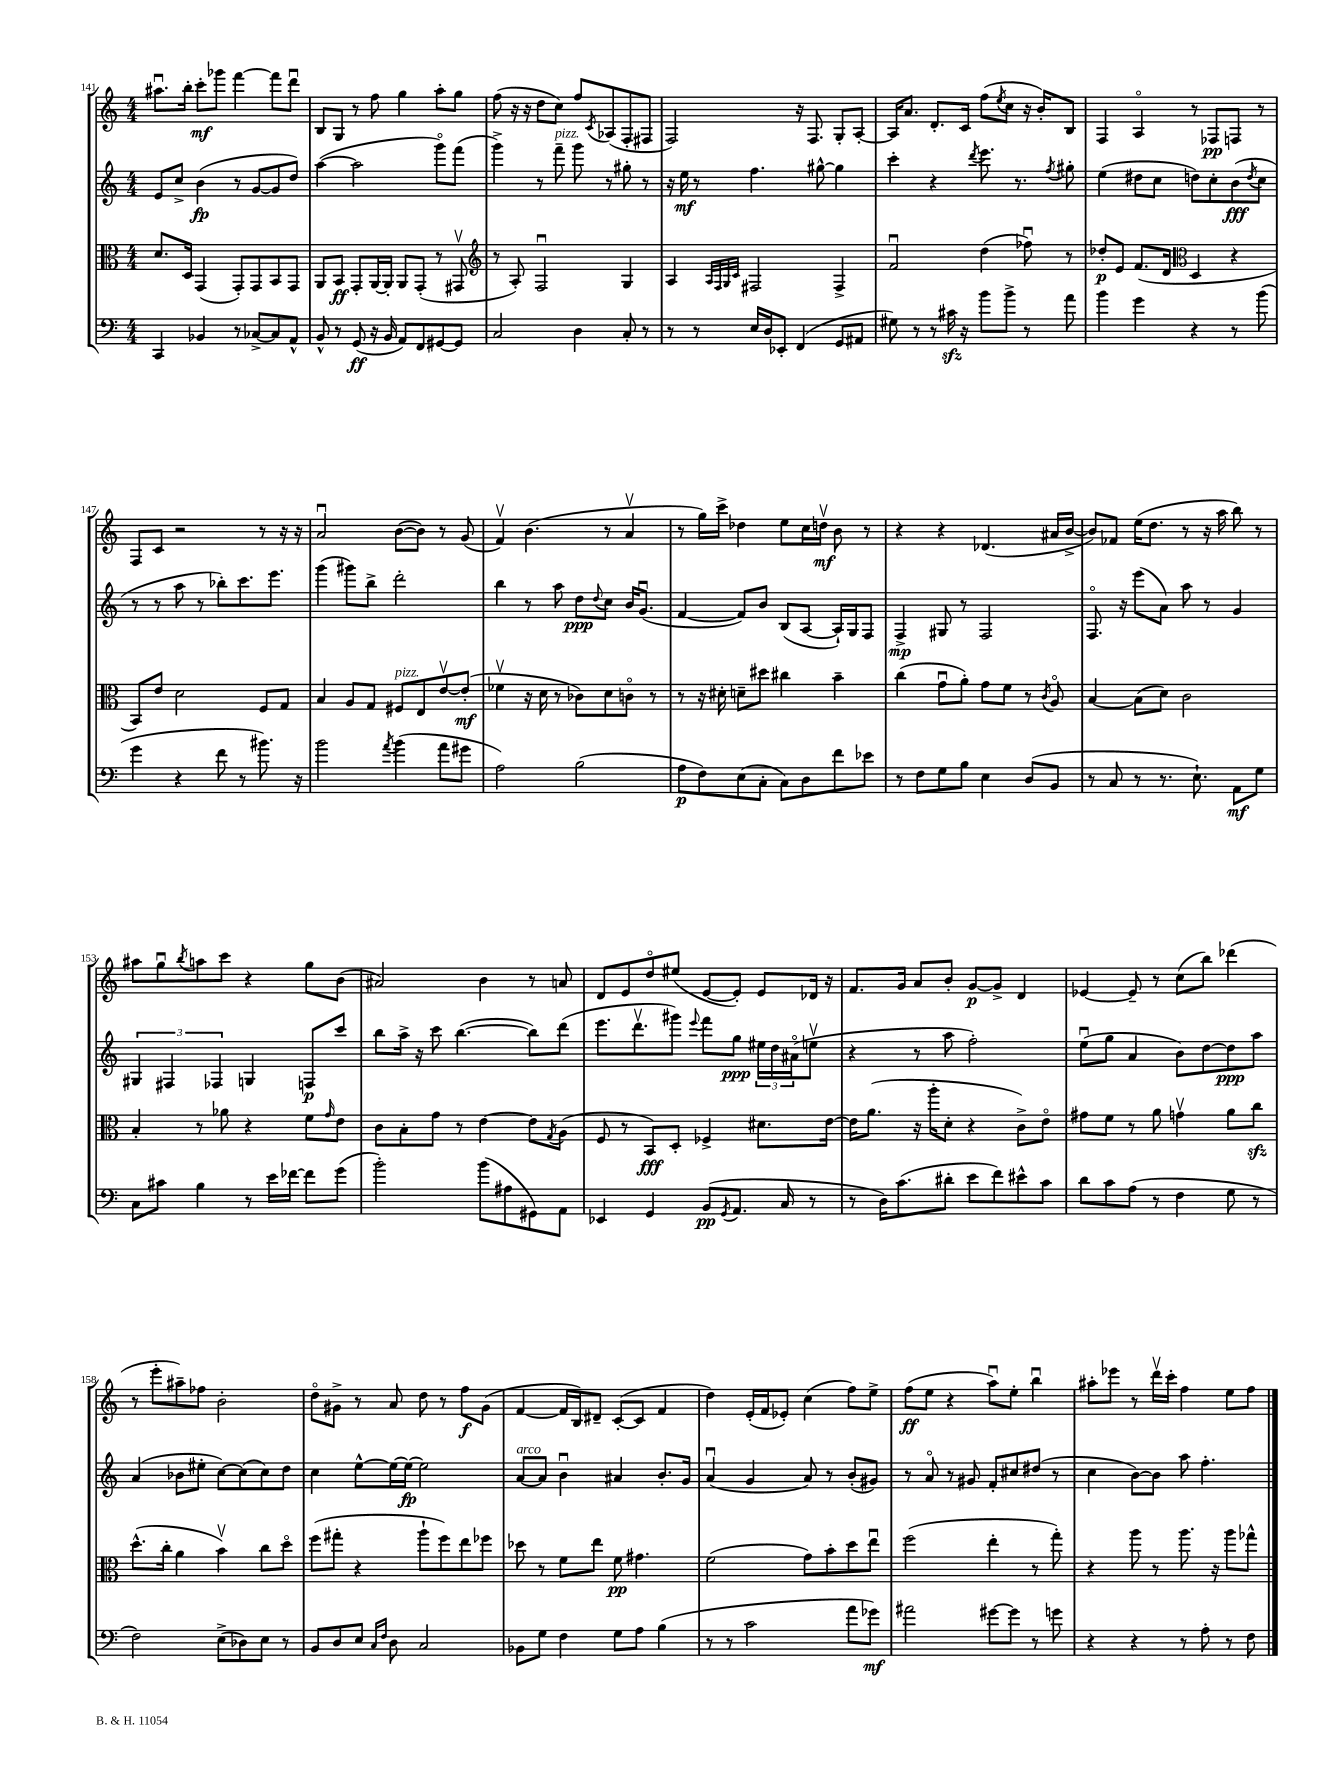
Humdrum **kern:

**kern	**kern	**kern	**kern
*staff4	*staff3	*staff2	*staff1
*clefF4	*clefC3	*clefG2	*clefG2
*k[]	*k[]	*k[]	*k[]
*M4/4	*M4/4	*M4/4	*M4/4
4CC	8.d	8e	8.aa#u
.	.	8cc^	.
.	16D	.	16bb'
4BB-	(4GG	(4b	8ccc'
.	.	.	8ggg-
8r	8GG')	8r	[4fff
[8C-^	8GG	[8g	.
8C-]	8BB	8g]	8fff]
8AA^^	8GG	8dd)	8dddu
=	=	=	=
8BB^^	8AA	([4aa	8B
8r	8BB	.	8G
(8GG	8GG'	2aa]	8r
16r	[16AA	.	8ff
16BB	16AA']	.	.
8AA)	8AA	.	4gg
8FF	(8GG'	.	.
[8GG#	8r	8gggo)	8aa'
8GG#]	8GG#v	(8fff	8gg
=	=	=	=
*	*clefG2	*	*
2C	8r	4ggg^)	(8ff
.	8A')	.	16r
.	.	.	16r
.	2Fu	8r	8dd
.	.	8fff~	8cc)
4D	.	8ggg	8ff
.	.	.	8qc
.	.	8r	(8A-
8C'	4G	8gg#'	8F'
8r	.	8r	8F#
=	=	=	=
8r	4A	16r	2F)
.	.	16ee	.
8r	.	8r	.
.	32qqA	.	.
.	32qqF	.	.
.	32qqG	.	.
.	32qqc	.	.
16E	2F#	4.ff	.
16D	.	.	.
8EE-'	.	.	.
(4FF	.	.	16r
.	.	.	8.F
.	.	[8gg#^^	.
8GG	4F#^	4gg#]	8G'
8AA#	.	.	[8A'
=	=	=	=
8G#)	2fu	4ccc'	16A]
.	.	.	8.a
8r	.	.	.
8r	.	4r	8.d'
16c#	.	.	.
16r	.	.	16c
.	.	8qddd	.
8b	(4dd	8.eee	(8ff
.	.	.	8qee
8b^	.	.	8cc
.	.	8.r	.
8r	8ff-u)	.	16r
.	.	.	16b')
.	.	8qff	.
8a	8r	8gg#'	8B
=	=	=	=
4b	8dd-'	(4ee	4F
.	8e	.	.
4g	(8.f	8dd#	4Ao
.	.	8cc	.
.	16d	.	.
*	*clefC3	*	*
4r	4D	8dd)	8r
.	.	8cc'	8F-
8r	4r	(8b	8F
.	.	8qdd	.
(8b	.	8cc	8r
=	=	=	=
4g	8BB)	8r	8F
.	8e	8r	8c
4r	2d	8aa	2r
.	.	8r	.
8f	.	8bb-')	.
8r	.	8.ccc	.
8.b#)	8F	.	8r
.	.	8.eee	.
.	8G	.	16r
16r	.	.	16r
=	=	=	=
2b	4B	(4ggg	2au
.	8A	8ggg#)	.
.	8G	8bb^	.
8qa	.	.	.
(4b	8F#	2ddd'	([8b
.	8E	.	8b])
8a	[8ev	.	8r
8g#	(8e']	.	(8g
=	=	=	=
2A)	4f-v	4bb	4fv)
.	16r	8r	(4.b
.	16d	.	.
.	8r	8aa	.
(2B	8c-)	8dd	.
.	.	8qqdd	.
.	8d	8cc	8r
.	8co	16b	4av
.	.	(8.gu	.
.	8r	.	.
=	=	=	=
8A	8r	[4f	8r
8F)	16r	.	16gg)
.	16d#'	.	16ccc^
(8E	8d~	8f])	4dd-
8C'	8dd#	8b	.
8C)	4cc#	(8B	8ee
8D	.	[8A	16cc
.	.	.	16ddv
8f	4b~	16A`])	8b
.	.	16G	.
8e-	.	8F	8r
=	=	=	=
8r	(4cc	4F^	4r
8F	.	.	.
8G	8gu	8G#	4r
8B	8a')	8r	.
4E	8g	2F	(4.d-
.	8f	.	.
(8D	8r	.	.
.	8qc	.	.
8BB	8Ao	.	16a#
.	.	.	[16b^
=	=	=	=
8r	[4B	8.Fo	8b])
8C	.	.	8f-
.	.	16r	.
8r	(8B]	(8eee	(16ee
.	.	.	8.dd
8.r	8d)	8a)	.
.	2c	8aa	8r
8.E`)	.	.	.
.	.	8r	16r
.	.	.	16aa
8AA	.	4g	8bb)
8G	.	.	8r
=	=	=	=
8C	4B'	6G#	8aa#
8c#	.	.	8ggu
.	.	6F#	.
.	.	.	8qbb
4B	8r	.	8aa
.	.	6F-	.
.	8a-	.	8ccc
8r	4r	4G	4r
16e	.	.	.
[16f-	.	.	.
8f-]	8f	8F	8gg
.	16qqg	.	.
(8g	8e	8ccc	(8b
=	=	=	=
2b')	8c	8bb	2a#)
.	8B'	16aa^	.
.	.	16r	.
.	8g	8ccc	.
.	8r	([4.bb	.
(8b	[4e	.	4b
8A#	.	.	.
8GG#)	8e]	8bb])	8r
.	8qG	.	.
8AA	(8A	(8ddd	8a
=	=	=	=
4EE-	8F	8.eee	8d
.	8r	.	8e
.	.	8.dddv	.
4GG	8BB)	.	8ddo
.	8D'	8ggg#)	(8ee#
.	.	8qqeee	.
(8BB	4F-^	8fff	[8e
8qGG	.	.	.
8.AA	.	8gg	8e'])
.	8.d#	24ee#	8e
.	.	24dd	.
16C	.	.	.
.	.	(24a#o	.
8r	.	8eev	16d-
.	[16e	.	16r
=	=	=	=
8r	16e]	4r	8.f
.	(8.a	.	.
16D)	.	.	.
(8.c	.	.	16g
.	16r	8r	8a
.	16aa'	.	.
8d#'	8d'	8aa	8b'
8e	4r	2ff')	[8g
8f)	.	.	8g^]
8e#^^	8c^)	.	4d
8c	8eo	.	.
=	=	=	=
8d	8g#	(8eeu	[4e-
8c	8f	8gg	.
(8A	8r	4a	8e-~]
8r	8a	.	8r
4F	4gv	8b)	(8cc
.	.	[8dd	8bb)
8G	8a	8dd]	(4ddd-
8r	8cc	8aa	.
=	=	=	=
2F)	(8.dd^^	(4a	8r
.	.	.	8eee'
.	16cc'	.	.
.	4a	8b-	8aa#~)
.	.	8ee#'	8ff-
(8E^	4bv)	[8cc)	2b'
8D-)	.	(8cc]	.
8E	8cc	8cc)	.
8r	8ddo	8dd	.
=	=	=	=
8BB	(8ff	4cc	8ddo
8D	8gg#'	.	8g#^
8E	4r	[8ee^^	8r
16qqC	.	.	.
16qqF	.	.	.
8D	.	16ee_	8a
.	.	16ee_	.
2C	8aa`	2ee]	8dd
.	8ff)	.	8r
.	8ee	.	8ff
.	8ff-	.	(8g#
=	=	=	=
8BB-	8dd-	[8a	[4f
8G	8r	8a]	.
4F	8f	4bu	16f]
.	.	.	16B)
.	8ee	.	8d#~
8G	8f	4a#	([8c'
8A	4.g#	.	8c]
(4B	.	8.b'	4f
.	.	16g	.
=	=	=	=
8r	(2f	(4au	4dd)
8r	.	.	.
2c	.	4g	(16e'
.	.	.	16f
.	.	.	8e-')
.	8g)	8a)	(4cc
.	8b'	8r	.
8a	8dd	(8b'	8ff)
8g-)	8eeu	8g#)	8ee^
=	=	=	=
2a#	(2ff	8r	(8ff
.	.	8ao	8ee
.	.	8r	4r
.	.	8g#	.
[8g#	4ee'	8f'	8aau)
8g#]	.	8cc#	8ee'
8r	8r	(8dd#	4bbu
8g	8gg')	8r	.
=	=	=	=
4r	4r	4cc	8aa#'
.	.	.	8eee-
4r	8aa	[8b)	8r
.	8r	8b]	16dddv
.	.	.	16ccc'
8r	8.aa	8aa	4ff
8A'	.	4.ff'	.
.	16r	.	.
8r	8aa	.	8ee
8F	8gg-^^	.	8ff
==	==	==	==
*-	*-	*-	*-
